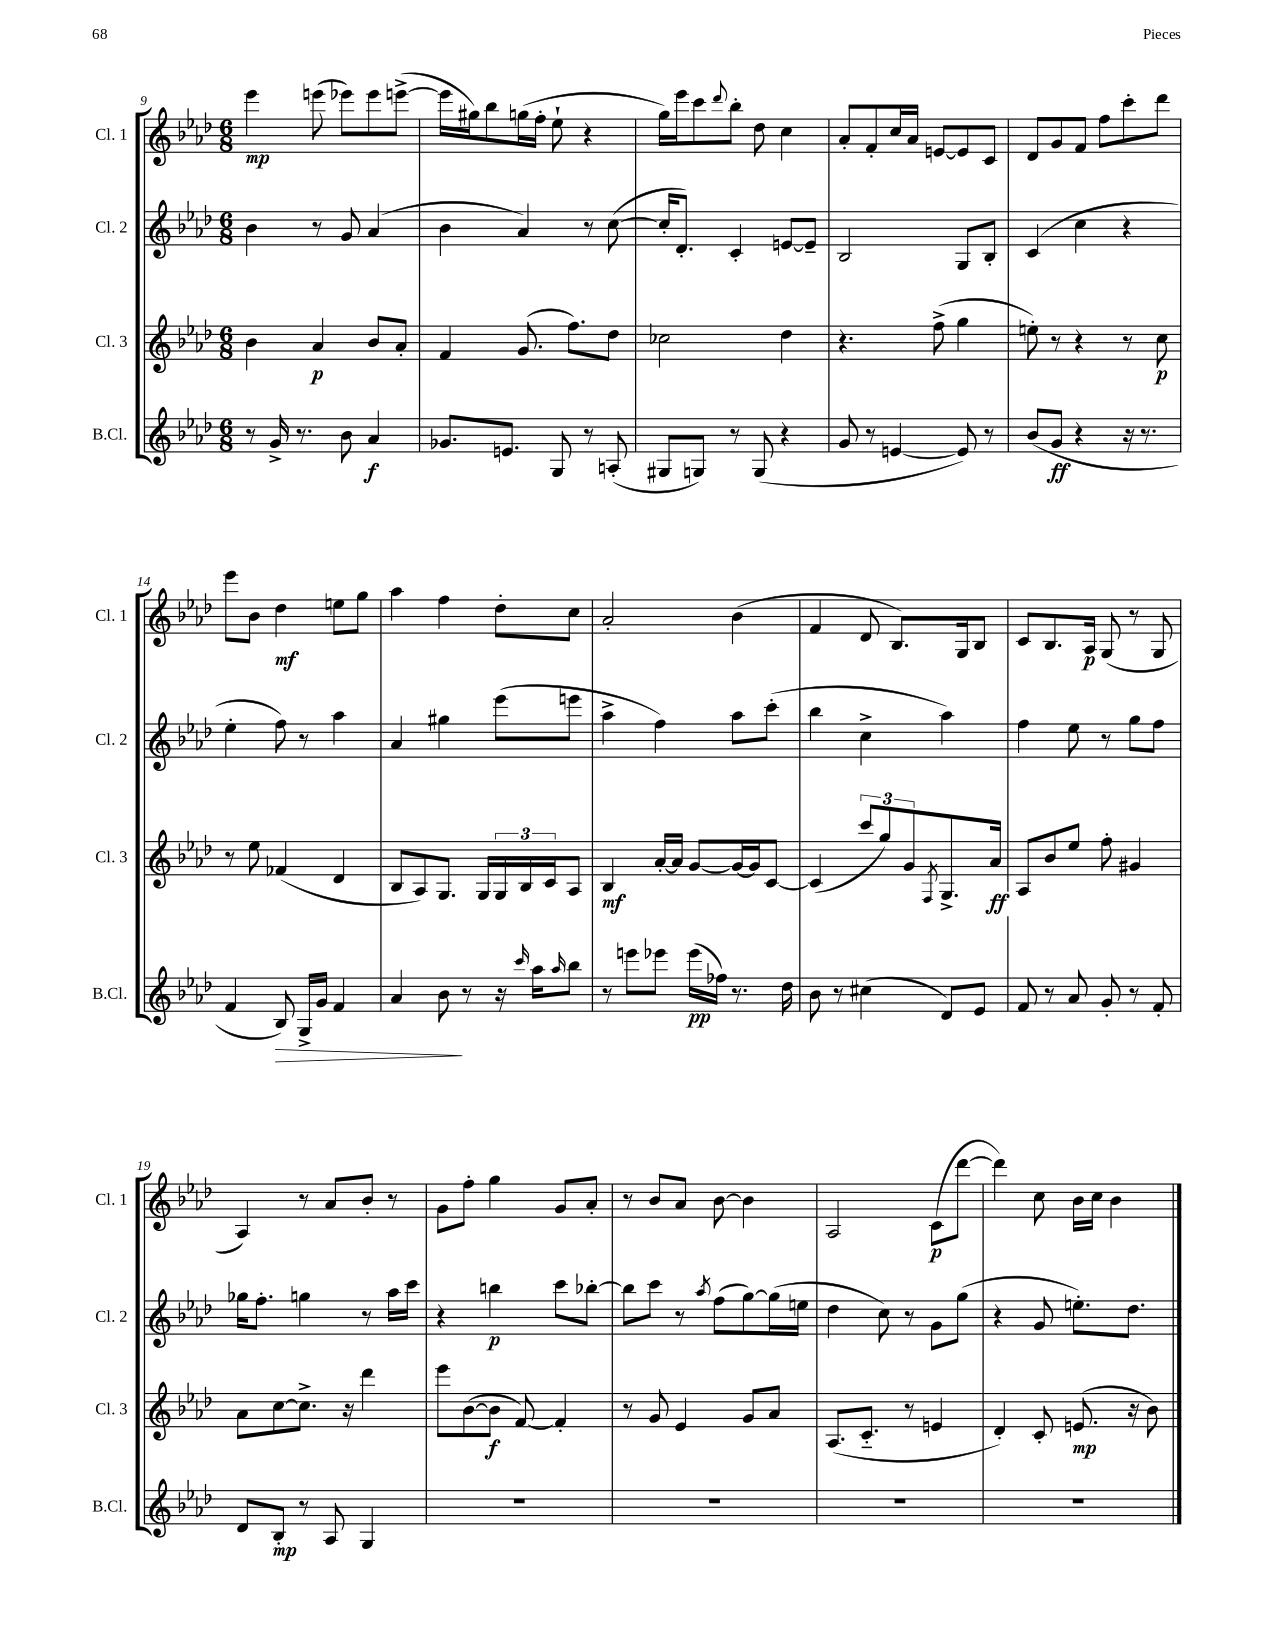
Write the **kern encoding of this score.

**kern	**kern	**kern	**kern
*staff4	*staff3	*staff2	*staff1
*clefG2	*clefG2	*clefG2	*clefG2
*k[b-e-a-d-]	*k[b-e-a-d-]	*k[b-e-a-d-]	*k[b-e-a-d-]
*M6/8	*M6/8	*M6/8	*M6/8
8r	4b-\	4b-\	4eee-\
16g^/	.	.	.
8.r	.	.	.
.	4a-/	8r	(8eee\
8b-\	.	8g/	8eee-\L)
4a-/	8b-/L	(4a-/	8eee-\
.	8a-'/J	.	([8eee^\J
=	=	=	=
8.g-/L	4f/	4b-\	16eee\]LL
.	.	.	16gg#\J)
.	.	.	8bb-\
8.e/J	.	.	.
.	(8.g/	4a-/)	(16gg\L
.	.	.	16ff'\JJ
8G/	.	.	8ee-`\
.	8.ff\L)	.	.
8r	.	8r	4r
(8A'/	8dd-\J	([8cc\	.
=	=	=	=
8G#/L	2cc-\	16cc'/]LK	16gg\LL)
.	.	8.d-'/J)	16eee-\J
8G/J)	.	.	8ccc\
.	.	.	8qqddd-/
8r	.	4c'/	8bb-'\J
(8G/	.	.	8dd-\
4r	4dd-\	[8e/L	4cc\
.	.	8e~/]J	.
=	=	=	=
8g/	4.r	2B-/	8a-'/L
8r	.	.	8f'/
[4e/	.	.	16cc/L
.	.	.	16a-/JJ
.	(8ff^\	.	[8e/L
8e/])	4gg\	8G/L	8e/]
8r	.	8B-'/J	8c/J
=	=	=	=
(8b-/L	8ee'\)	(4c/	8d-/L
8g/J	8r	.	8g/
4r	4r	4cc\	8f/J
.	.	.	8ff\L
16r	8r	4r	8ccc'\
8.r	.	.	.
.	8cc\	.	8ddd-\J
=	=	=	=
4f/	8r	4ee-'\	8eee-\L
.	8ee-\	.	8b-\J
8B-/)	(4f-/	8ff\)	4dd-\
16G^/LL	.	8r	.
16g/JJ	.	.	.
4f/	4d-/	4aa-\	8ee\L
.	.	.	8gg\J
=	=	=	=
4a-/	8B-/L	4a-/	4aa-\
.	8A-/)	.	.
8b-\	8.G/J	4gg#\	4ff\
8r	.	.	.
.	16G/LL	.	.
16r	24G/	(8eee-\L	8dd-'\L
.	24B-/	.	.
16qqccc/	.	.	.
16aa-\LK	.	.	.
.	24c/J	.	.
16qqaa-/	.	.	.
8bb-\J	8A-/J	8eee\J	8cc\J
=	=	=	=
8r	4B-/	4aa-^\	2a-'/
8eee\L	.	.	.
8eee-\J	[16a-'/LL	4ff\)	.
.	16a-/]JJ	.	.
(16eee-\LL	[8g/L	.	.
16ff-\JJ)	.	.	.
8.r	16g/_L	8aa-\L	(4b-\
.	16g/]J	.	.
.	[8c/J	(8ccc'\J	.
16dd-\	.	.	.
=	=	=	=
8b-\	(4c/]	4bb-\	4f/
8r	.	.	.
(4cc#\	12ccc/L	4cc^\	8d-/
.	12gg/)	.	.
.	.	.	8.B-/L)
.	12g/	.	.
.	8qF/	.	.
8d-/L)	8.G^/	4aa-\)	.
.	.	.	16G/k
8e-/J	.	.	8B-/J
.	16a-/Jk	.	.
=	=	=	=
8f/	8A-/L	4ff\	8c/L
8r	8b-/	.	8.B-/
8a-/	8ee-/J	8ee-\	.
.	.	.	16A-/Jk
8g'/	8ff'\	8r	(8G/
8r	4g#/	8gg\L	8r
8f'/	.	8ff\J	8G/
=	=	=	=
8d-/L	8a-\L	16gg-\LK	4A-/)
.	.	8.ff'\J	.
8B-'/J	[8cc\	.	.
8r	8.cc^\]J	4gg\	8r
8A-/	.	.	8a-/L
.	16r	.	.
4G/	4ddd-\	8r	8b-'/J
.	.	16aa-\LL	8r
.	.	16ccc\JJ	.
=	=	=	=
2.r	8eee-\L	4r	8g\L
.	([8b-\	.	8ff'\J
.	8b-\]J	4bb\	4gg\
.	[8f/)	.	.
.	4f'/]	8ccc\L	8g/L
.	.	[8bb-'\J	8a-'/J
=	=	=	=
2.r	8r	8bb-\]L	8r
.	8g/	8ccc\J	8b-/L
.	4e-/	8r	8a-/J
.	.	8qaa-/	.
.	.	(8ff\L	[8b-\
.	8g/L	[8gg\)	4b-\]
.	8a-/J	(16gg\]L	.
.	.	16ee\JJ	.
=	=	=	=
2.r	(8.A-/L	4dd-\	2A-/
.	8.c'~/J	.	.
.	.	8cc\)	.
.	8r	8r	.
.	4e/	8g\L	(8c\L
.	.	(8gg\J	[8ddd-\J
=	=	=	=
2.r	4d-'/)	4r	4ddd-\])
.	8c'/	8g/	8cc\
.	(8.e/	8.ee'\L)	16b-\LL
.	.	.	16cc\JJ
.	.	.	4b-\
.	16r	8.dd-\J	.
.	8b-\)	.	.
==	==	==	==
*-	*-	*-	*-
